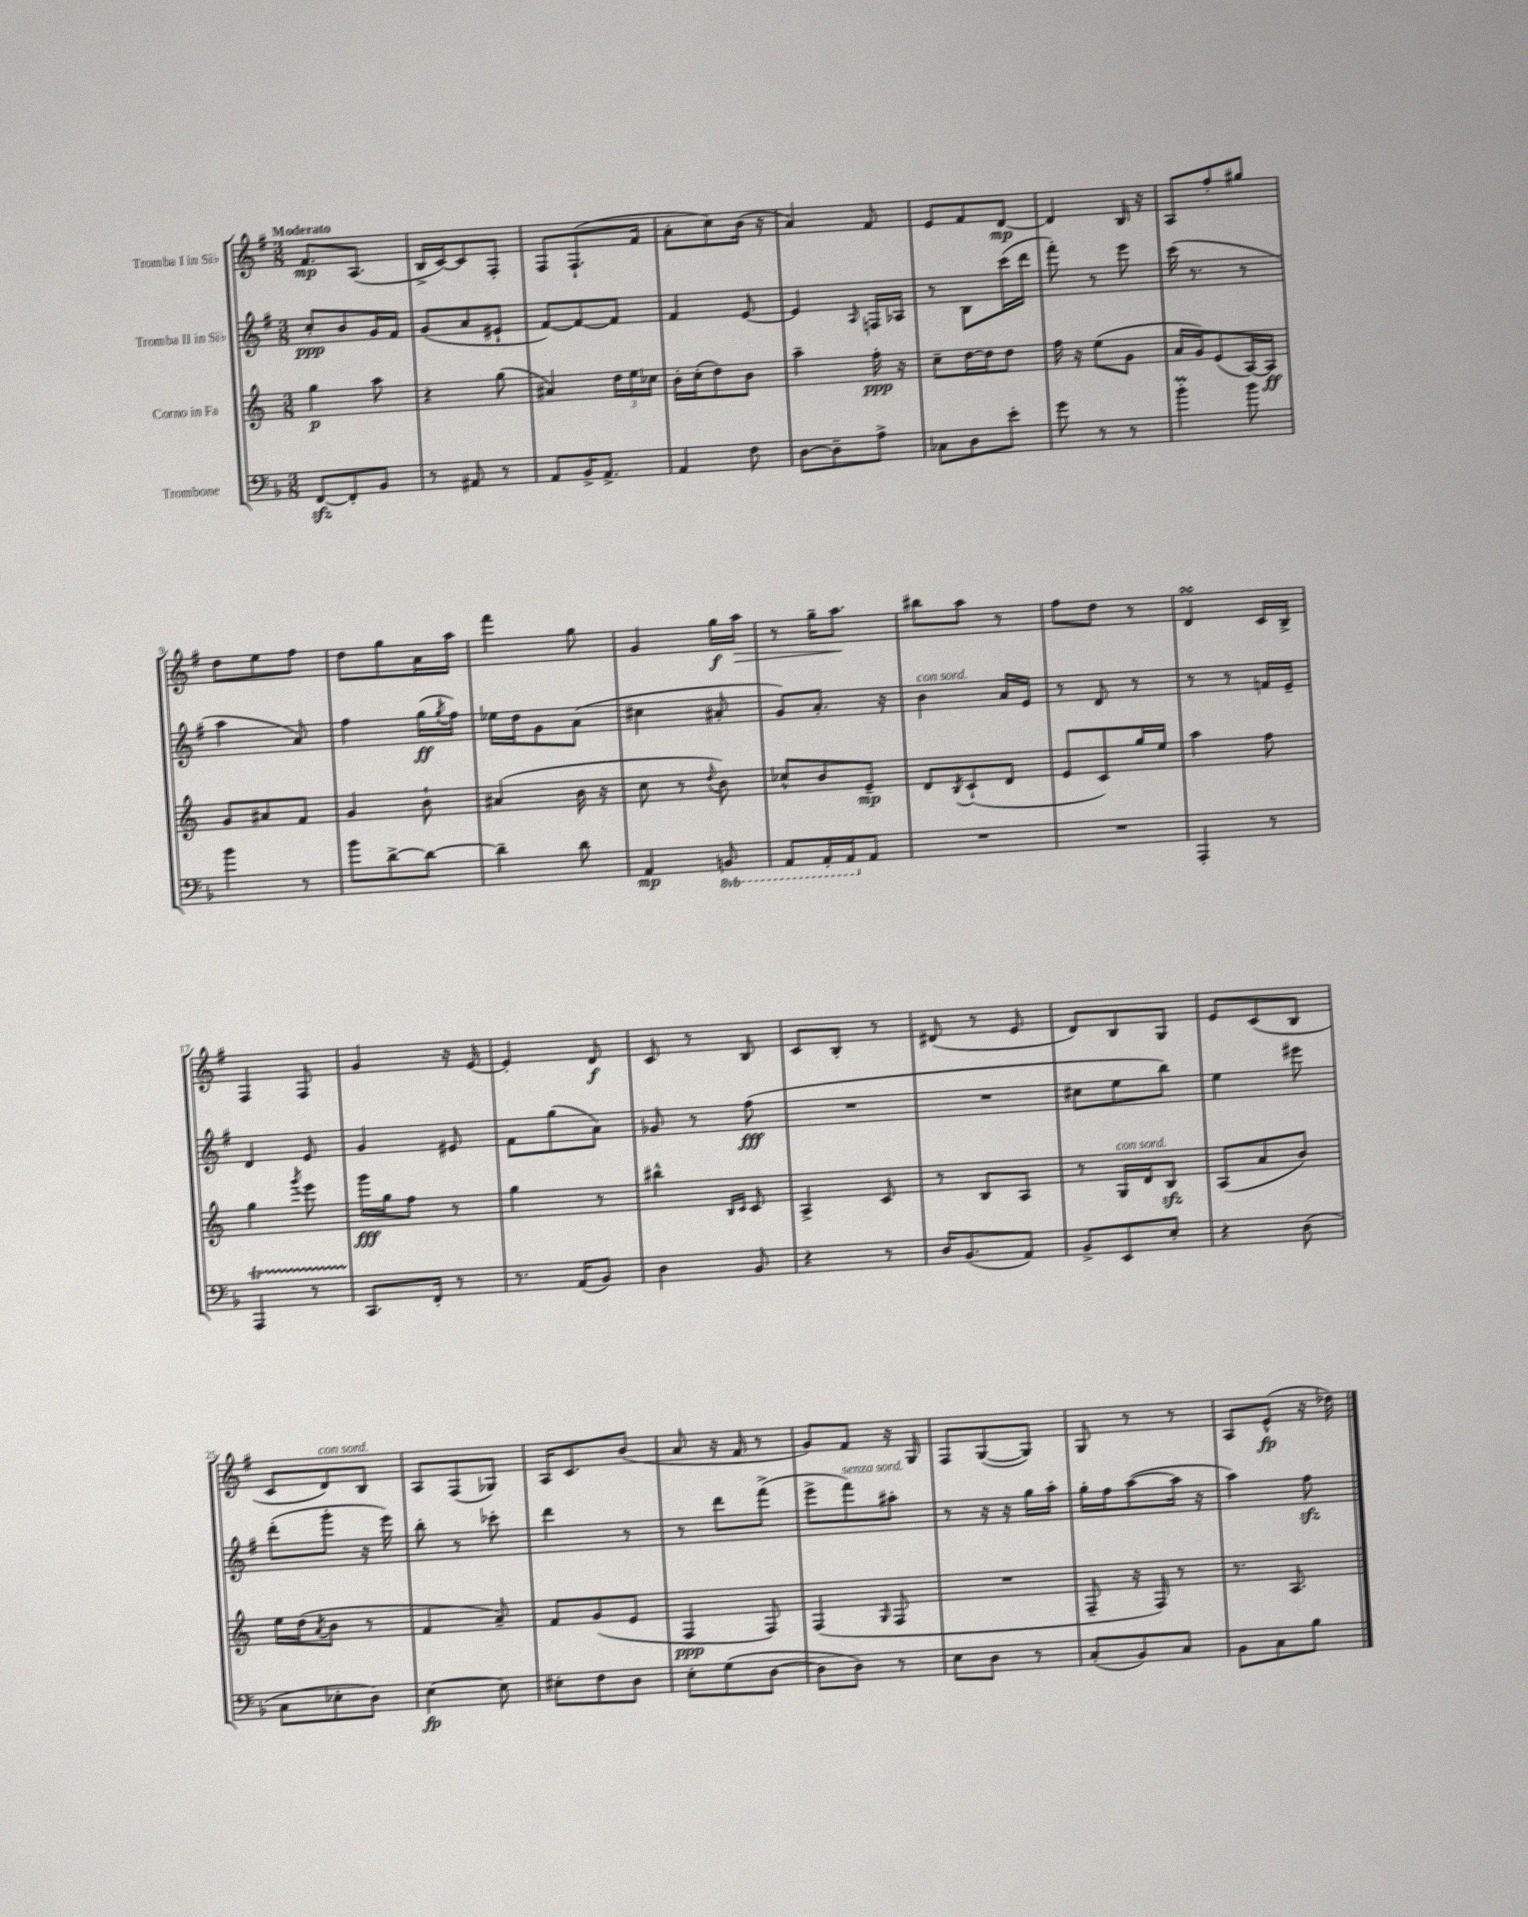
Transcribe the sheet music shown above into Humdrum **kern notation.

**kern	**kern	**kern	**kern
*staff4	*staff3	*staff2	*staff1
*clefF4	*clefG2	*clefG2	*clefG2
*k[b-]	*k[]	*k[f#]	*k[f#]
*M3/8	*M3/8	*M3/8	*M3/8
[8FF/L	4gg\	8cc'/L	8.f#/L
8FF'/]	.	8b/	.
.	.	.	(8.A/J
8BB-/J	8aa\	16g/L	.
.	.	16f#/JJ	.
=	=	=	=
8r	4r	(8g/L	16B^/LL
.	.	.	[16c/J)
8AA#/	.	8a/	8c/]
8r	(8gg\	8e#`/J	8F#'/J
=	=	=	=
8AA/L	4a#/)	[8f#/L)	8F#/L
16BB-^/K	.	8f#/_	(8.F#`/
8.AA^/J	.	.	.
.	24dd\LL	8f#/]J	.
.	24ee\	.	.
.	.	.	16f#/Jk
.	24cc-\JJ	.	.
=	=	=	=
4AA/	16b'\LL	4f#/	8a'\L
.	(16cc'\J	.	.
.	8dd\)	.	8cc\)
8F\	8b\J	[8e/	(16b\Jk
.	.	.	16r
=	=	=	=
[8D\L	4aa~\	4e/]	4a/)
8D~\]	.	.	.
.	.	16qqA/	.
8A^\J	16ff'\	16F/LL	8f#/
.	16r	16A-/JJ	.
=	=	=	=
8C-\L	8cc~\L	8r	8e/L
8D\	[16dd\L	8B\L	8f#/
.	16dd\]J	.	.
8e'\J	8dd\J	(16ccc\L	[8d/J
.	.	16ddd\JJ	.
=	=	=	=
8g\	16ff\	8fff#'\)	4d/]
.	16r	.	.
8r	(8ee\L	8r	.
8r	8g\J	8eee\	16B/
.	.	.	16r
=	=	=	=
4b-'\	16a/LL	(16ccc\	8A/L
.	16g/J)	8.r	.
.	(8e/	.	8ff#'/
8b-\	[16A/L)	8r	8gg#/J
.	16A/]JJ	.	.
=	=	=	=
4b-\	8g/L	4aa\	8dd\L
.	8a#/	.	8ee\
8r	8f/J	8a/)	8ff#\J
=	=	=	=
8b-\L	4g/	4ff#\	8dd\L
[8d^\	.	.	8gg\
8d\_J	8b`\	(16gg\LL	16a\L
.	.	8qgg/	.
.	.	16ff#\JJ)	16aa\JJ
=	=	=	=
4d~\]	(4a#/	16ee-\LL	4fff#\
.	.	16dd\J	.
.	.	8g\	.
8d\	16b\	(8a\J	8gg\
.	16r	.	.
=	=	=	=
4AA/	8cc\	4cc#\	4g/
.	8r	.	.
.	8qqdd/	.	.
8BBB/	8b\)	8a#'/	16gg\LL
.	.	.	16aa\JJ
=	=	=	=
8AAA/L	8cc-^^/L	8g/L)	8r
16AAA'/L	8b/	8.a'/J	16gg~\LK
16AAA/J	.	.	8.aa\J
8AA/J	8e~/J	.	.
.	.	16r	.
=	=	=	=
4.r	8d/L	4b\	8bb#\L
.	8qB/	.	.
.	(8c`/	.	8aa\J
.	8d/J	16a/LL	8r
.	.	16e/JJ	.
=	=	=	=
4.r	8e/L	8r	8ff#\L
.	8c/)	8d/	8dd\J
.	16gg/L	8r	8r
.	16ee/JJ	.	.
=	=	=	=
4AAA'/	4aa\	8r	4d/
.	.	8r	.
8r	8ff\	16f/LL	16c/LL
.	.	16e~/JJ	16B^/JJ
=	=	=	=
4AAA/	4gg\	4d/	4F#/
.	8qggg/	.	.
8r	8eee\	8e/	8F#/
=	=	=	=
8.CC/L	16ggg\LL	4g/	4g/
.	16gg\J	.	.
.	8ff\J	.	.
16FF'/Jk	.	.	.
8r	8r	8e#/	16r
.	.	.	[16e/
=	=	=	=
8.r	4gg\	8f#\L	4e'/]
.	.	(8gg\	.
(16AA/LK	.	.	.
8BB-/J)	8r	8a\J)	8d/
=	=	=	=
4D\	4bb#^^\	8g-/	8c/
.	.	8r	8r
.	16qqB/LL	.	.
.	16qqc/JJ	.	.
8BB-/	8c/	(8ff#\	8B/
=	=	=	=
4r	4A^/	4.r	8c/L
.	.	.	8B'/J
8r	8c/	.	8r
=	=	=	=
16D/LK	8r	4.r	(8d#/
(8.BB-/	.	.	.
.	8B/L	.	8r
8AA/J)	8A/J	.	8e/
=	=	=	=
8BB-^/L	8r	8cc#\L	8d/L)
8EE/	16G/LL	8ee\	8B/
.	16d/J	.	.
8E'/J	8B/J	8bb\J)	8G/J
=	=	=	=
4r	(8A/L	4ee\	8e/L
.	8a/	.	(8c/
(8D\	8b/J)	8eee#\	8B/J
=	=	=	=
8C\L	16ee\LL	(8ddd'\L	8c/L
.	(16dd\J	.	.
.	8qa/	.	.
8E-'\	8b\J	8ggg'\J	8d/)
8D\J)	8r	16r	8B/J
.	.	16eee\)	.
=	=	=	=
[4E\	4f/	8bb'\	8A/L
.	.	8r	(8F#/
8E\]	8a~/)	8ccc-'\	8G-/J)
=	=	=	=
8E#'\L	8f/L	4ddd\	16A/LK
.	.	.	8.c/
8F\	(8g/	.	.
8D\J	8e/J	8r	(8b/J
=	=	=	=
8E'\L	4F/	8r	8a/
(8G\	.	8ddd\L	16r
.	.	.	16f#/
[8D\J	8F/)	(8fff#^\J	8r
=	=	=	=
8D\]L	(4F/	8eee^\L	8g/L)
8D\J)	.	8fff#\)	8f#/J
.	16qqG/	.	.
8r	8F/	8aa#'\J	16r
.	.	.	16G/
=	=	=	=
8E\L	4.r	8r	8F#/L
8D\J	.	16r	([8G/
.	.	16r	.
8r	.	16gg\LL	8G/]J)
.	.	16aa'\JJ	.
=	=	=	=
(8C'/L	8F~/	16gg'\LL	8G/
.	.	16ff#\J	.
8BB-/)	16r	([8aa\	8r
.	16F/)	.	.
8C/J	8r	16aa\]Jk	8r
.	.	16r	.
=	=	=	=
8BB-\L	8.r	4aa\)	8A/L
8C\	.	.	(8e^^/J
.	8.A/	.	.
8B-\J	.	8ff#\	16r
.	.	.	16dd-\)
==	==	==	==
*-	*-	*-	*-
